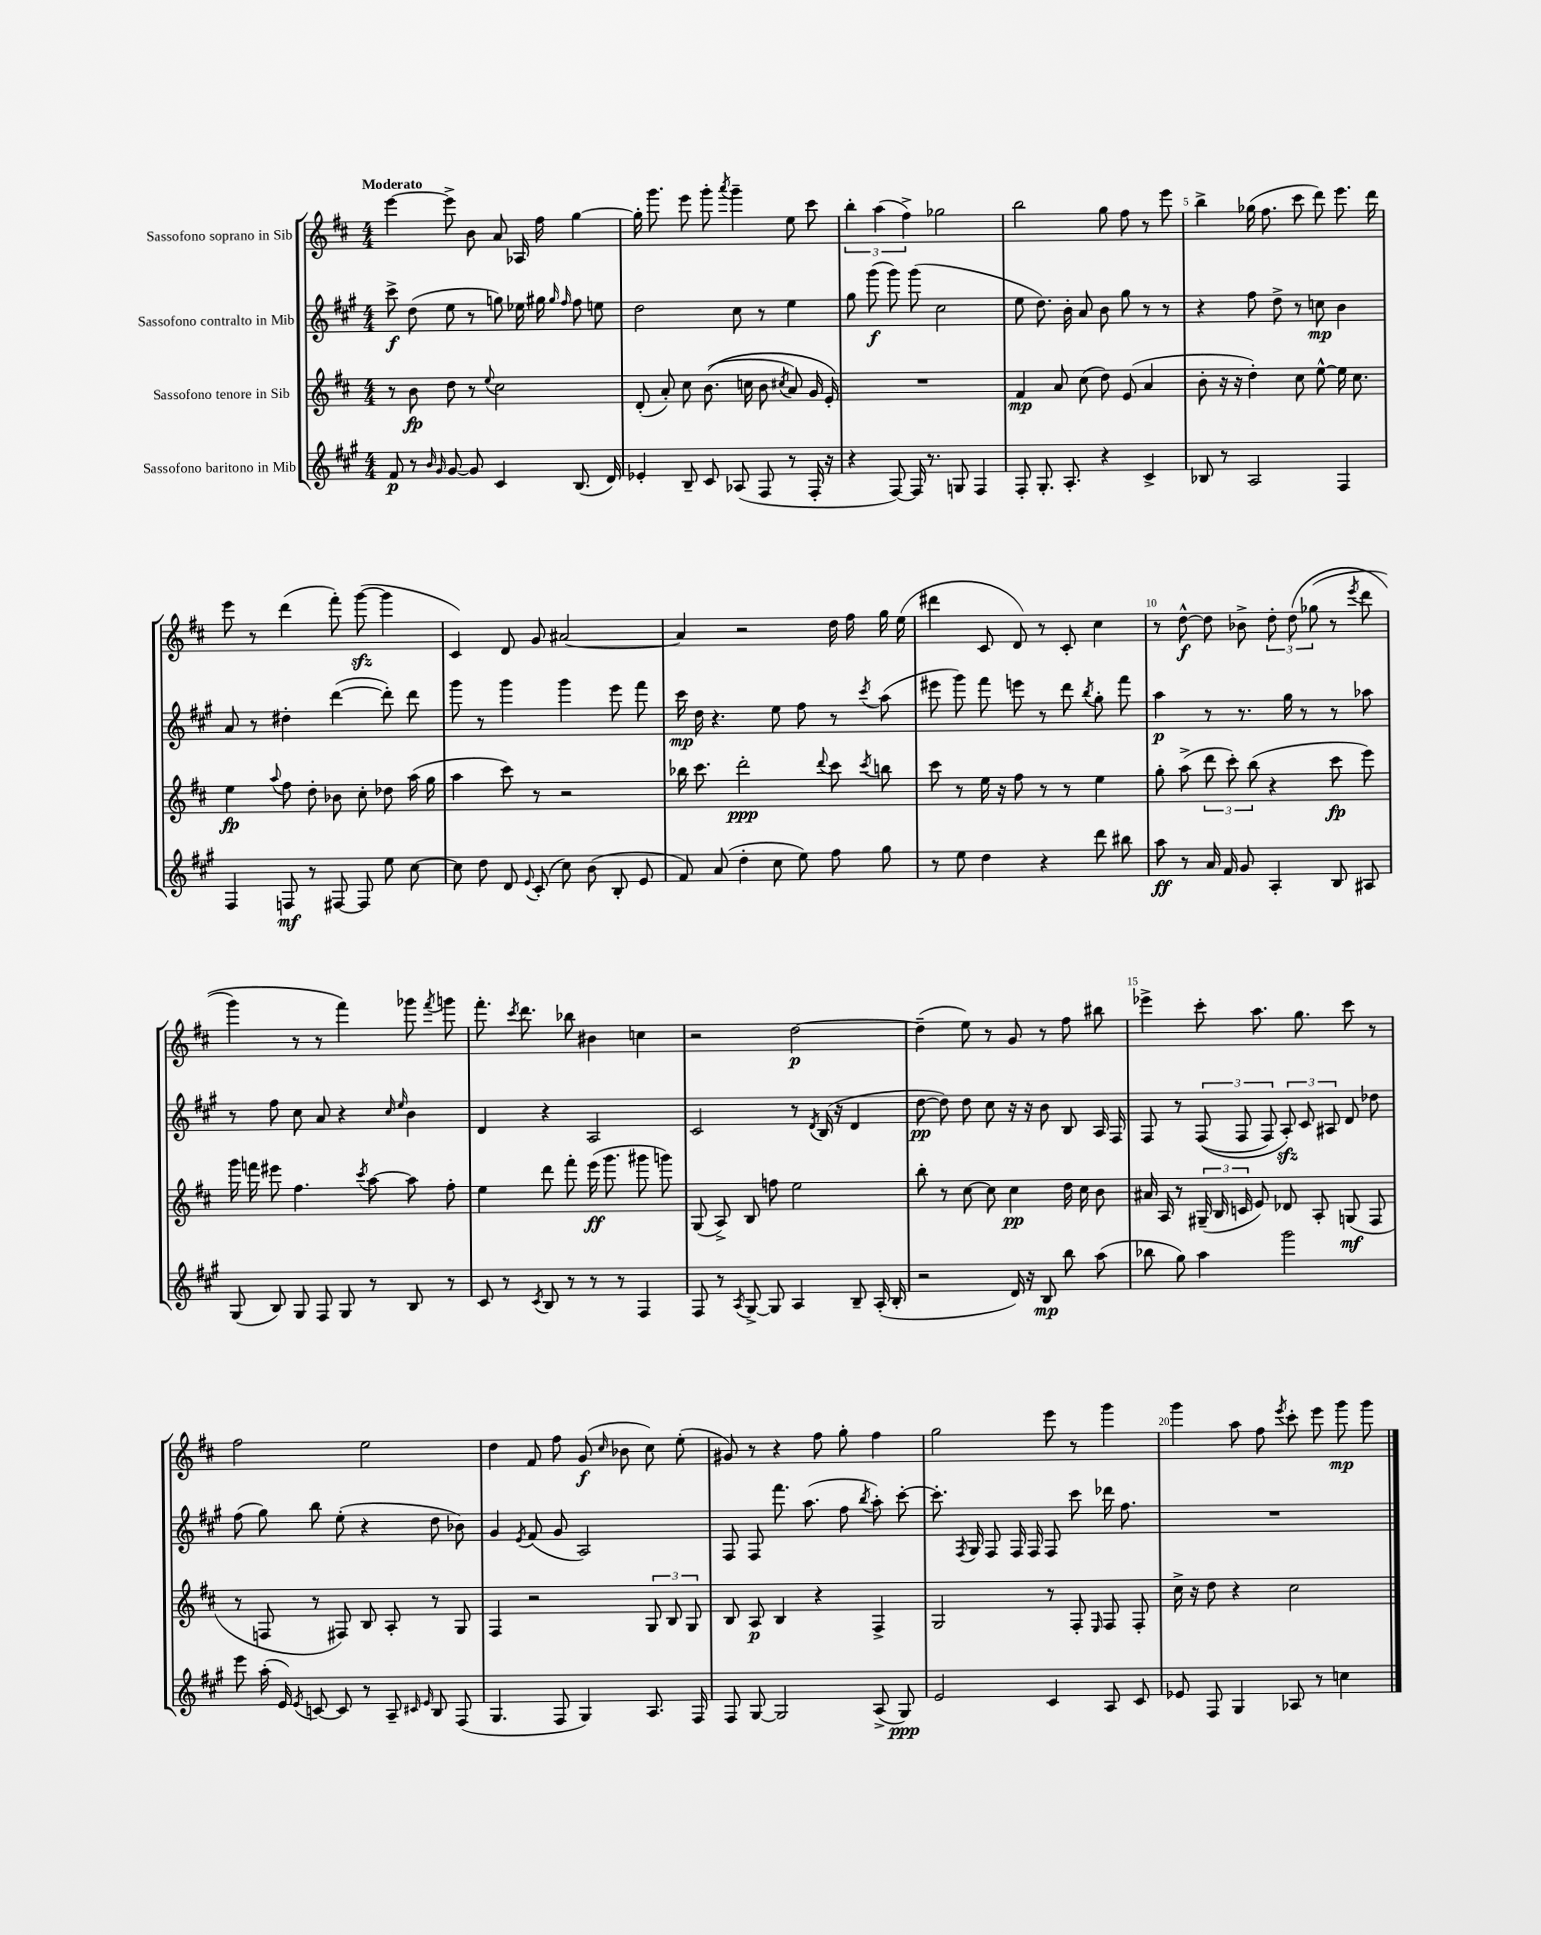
<<
\new StaffGroup <<
\new Staff = "s0" \with { instrumentName = "Sassofono soprano in Sib" } {
    \clef treble \key d \major \numericTimeSignature \time 4/4 \tempo "Moderato"
    \autoBeamOff e'''4~ e'''8-> b'8 a'8 aes16 fis''16 g''4~ |
    g''16-. g'''8. e'''8 g'''8-. \acciaccatura { a'''8 } g'''4-- e''8 cis'''8 |
    \tuplet 3/2 { b''4-. a''4( fis''4->) } ges''2 |
    b''2 g''8 fis''8 r8 e'''8 |
    b''4-> ges''16( fis''8. cis'''8 d'''8) e'''8. d'''16 |
    e'''8 r8 d'''4( fis'''8-.) g'''8~\sfz( g'''4 |
    cis'4) d'8 g'8 ais'2~ |
    ais'4 r2 d''16 fis''16 g''16 e''16( |
    dis'''4 cis'8 d'8) r8 cis'8-. cis''4 |
    r8 d''8~-^\f d''8 bes'8-> \tuplet 3/2 { d''8-. d''8\( ges''8( } r8 \acciaccatura { e'''8 } d'''8 |
    g'''4) r8 r8 fis'''4\) ges'''8 \acciaccatura { fis'''8 } g'''8 |
    fis'''8.-. \acciaccatura { cis'''8 } d'''8. bes''8 bis'4 c''4 |
    r2 d''2~\p |
    d''4--( e''8) r8 g'8 r8 fis''8 bis''8 |
    ees'''4-> cis'''8-. a''8. g''8. cis'''8 r8 |
    fis''2 e''2 |
    d''4 fis'8 fis''8 g'8\f( \grace { cis''16 } bes'8 cis''8) e''8-.( |
    gis'8) r8 r4 fis''8 g''8-. fis''4 |
    g''2 e'''8 r8 g'''4 |
    g'''4 a''8 fis''8 \acciaccatura { e'''8 } cis'''8-. e'''8 g'''8\mp g'''8 \bar "|." |
}
\new Staff = "s1" \with { instrumentName = "Sassofono contralto in Mib" } {
    \clef treble \key a \major \numericTimeSignature \time 4/4
    \autoBeamOff cis'''8->\f d''8( e''8 r8 g''8) ees''16 gis''16 \grace { gis''16 fis''16 } fis''8 e''8 |
    d''2 cis''8 r8 e''4 |
    gis''8 gis'''8\f( gis'''8) gis'''8( cis''2 |
    e''8 d''8.) b'16-. a'8 b'8 gis''8 r8 r8 |
    r4 fis''8 d''8-> r8 c''8\mp b'4 |
    a'8 r8 dis''4-. d'''4~( d'''8-.) d'''8 |
    gis'''8 r8 gis'''4 gis'''4 e'''8 fis'''8 |
    cis'''16\mp d''16 r4. e''8 fis''8 r8 \acciaccatura { cis'''8 } a''8( |
    eis'''8 gis'''8) fis'''8 e'''8 r8 d'''8 \acciaccatura { b''8 } gis''8-. fis'''8 |
    a''4\p r8 r8. gis''16 r8 r8 aes''8 |
    r8 fis''8 cis''8 a'8 r4 \grace { cis''16 e''16 } b'4 |
    d'4 r4 a2 |
    cis'2 r8 \acciaccatura { d'8 } b16( r16 d'4 |
    d''8~\pp d''8) d''8 cis''8 r16 r16 b'8 b8 a16 fis16 |
    fis8 r8 \tuplet 3/2 { fis8(\( fis8 fis8) } \tuplet 3/2 { a8-.\sfz\) cis'8 ais8 } d'8 des''8 |
    fis''8( gis''8) b''8 e''8-.( r4 d''8 bes'8) |
    gis'4 \acciaccatura { e'8 } fis'8( gis'8 a2) |
    fis8 fis8 fis'''8. a''8.( fis''8 \acciaccatura { b''8 } a''8-.) cis'''8~-. |
    cis'''8.-. \acciaccatura { fis8 } gis16 fis8 fis16 fis16 fis8 cis'''8 des'''16 fis''8. |
    R1 \bar "|." |
}
\new Staff = "s2" \with { instrumentName = "Sassofono tenore in Sib" } {
    \clef treble \key d \major \numericTimeSignature \time 4/4
    \autoBeamOff r8 b'8\fp d''8 r8 \appoggiatura { e''8 } cis''2 |
    d'8-.( a'8-.) cis''8 b'8.(\( c''16 b'8 \acciaccatura { cis''8 } a'8) g'16 e'16-.\) |
    R1 |
    fis'4\mp a'8 cis''8( d''8) e'8( a'4 |
    b'8-. r16 r16 d''4-.) cis''8 e''8~-^ e''16 cis''8. |
    e''4\fp \appoggiatura { a''8 } fis''8 d''8-. bes'8 cis''8-. des''8 a''16( g''16 |
    a''4 cis'''8) r8 r2 |
    bes''16 cis'''8. d'''2-.\ppp \appoggiatura { d'''8 } cis'''8 \acciaccatura { cis'''8 } b''8 |
    cis'''8 r8 e''16 r16 fis''8 r8 r8 e''4 |
    g''8-. a''8->( \tuplet 3/2 { d'''8 cis'''8-.) b''8( } r4 cis'''8\fp e'''8) |
    g'''16 f'''16 eis'''8 fis''4. \acciaccatura { cis'''8 } a''8~ a''8 fis''8-. |
    e''4 d'''8 fis'''8-. e'''16\ff( g'''8. gis'''8 g'''8) |
    g8( a8->) b8 f''8 e''2 |
    b''8-. r8 cis''8~ cis''8 cis''4\pp d''16 cis''16 b'8 |
    ais'16 a16 r8 \tuplet 3/2 { gis16--( b16 c'16 } e'8) des'8 a8-. g8\mf( fis8 |
    r8 f8 r8 fis8) b8 a8-. r8 g8 |
    fis4 r2 \tuplet 3/2 { g8 b8 g8 } |
    b8 a8\p b4 r4 fis4-> |
    g2 r8 fis8-. \grace { e16 } fis8 fis8-. |
    cis''16-> r16 d''8 r4 cis''2 \bar "|." |
}
\new Staff = "s3" \with { instrumentName = "Sassofono baritono in Mib" } {
    \clef treble \key a \major \numericTimeSignature \time 4/4
    \autoBeamOff fis'8\p r8 \grace { b'16 gis'16 } gis'8~ gis'8 cis'4 b8.( d'16) |
    ees'4-. b8-- cis'8 aes8( fis8 r8 fis16-. r16 |
    r4 fis8~) fis16 r8. g8 fis4 |
    fis8-. gis8.-. a8.-. r4 cis'4-> |
    bes8 r8 a2 fis4 |
    fis4 f8\mf r8 fis8~ fis8 e''8 cis''8~ |
    cis''8 d''8 d'8 \appoggiatura { e'8 } cis'8-.( cis''8) b'8( b8-. e'8 |
    fis'8) a'8( d''4-. cis''8 e''8) fis''8 gis''8 |
    r8 e''8 d''4 r4 d'''8 bis''8 |
    a''8\ff r8 a'16 fis'16 gis'8 a4-. b8 ais8 |
    gis8( b8) gis8 fis8 gis8 r8 b8 r8 |
    cis'8 r8 \acciaccatura { cis'8 } b8 r8 r8 r8 fis4 |
    fis8 r8 \acciaccatura { a8 } gis8~-> gis8 a4 b8-- a16-.( b16-. |
    r2 d'16) r16 b8\mp b''8 a''8( |
    bes''8 gis''8) a''4 gis'''2 |
    e'''8 a''16-.( e'16) \acciaccatura { e'8 } c'8~ c'8 r8 a8-- \grace { cis'16 e'16 } b8 fis8( |
    gis4. fis8 gis4) a8. fis16 |
    fis8 gis8~ gis2 a8->( gis8\ppp) |
    e'2 cis'4 a8 cis'8 |
    ees'8 fis8 gis4 aes8 r8 c''4 \bar "|." |
}
>>
>>
\layout { \context { \Score \override BarNumber.break-visibility = ##(#f #t #t) barNumberVisibility = #(every-nth-bar-number-visible 5) } }
